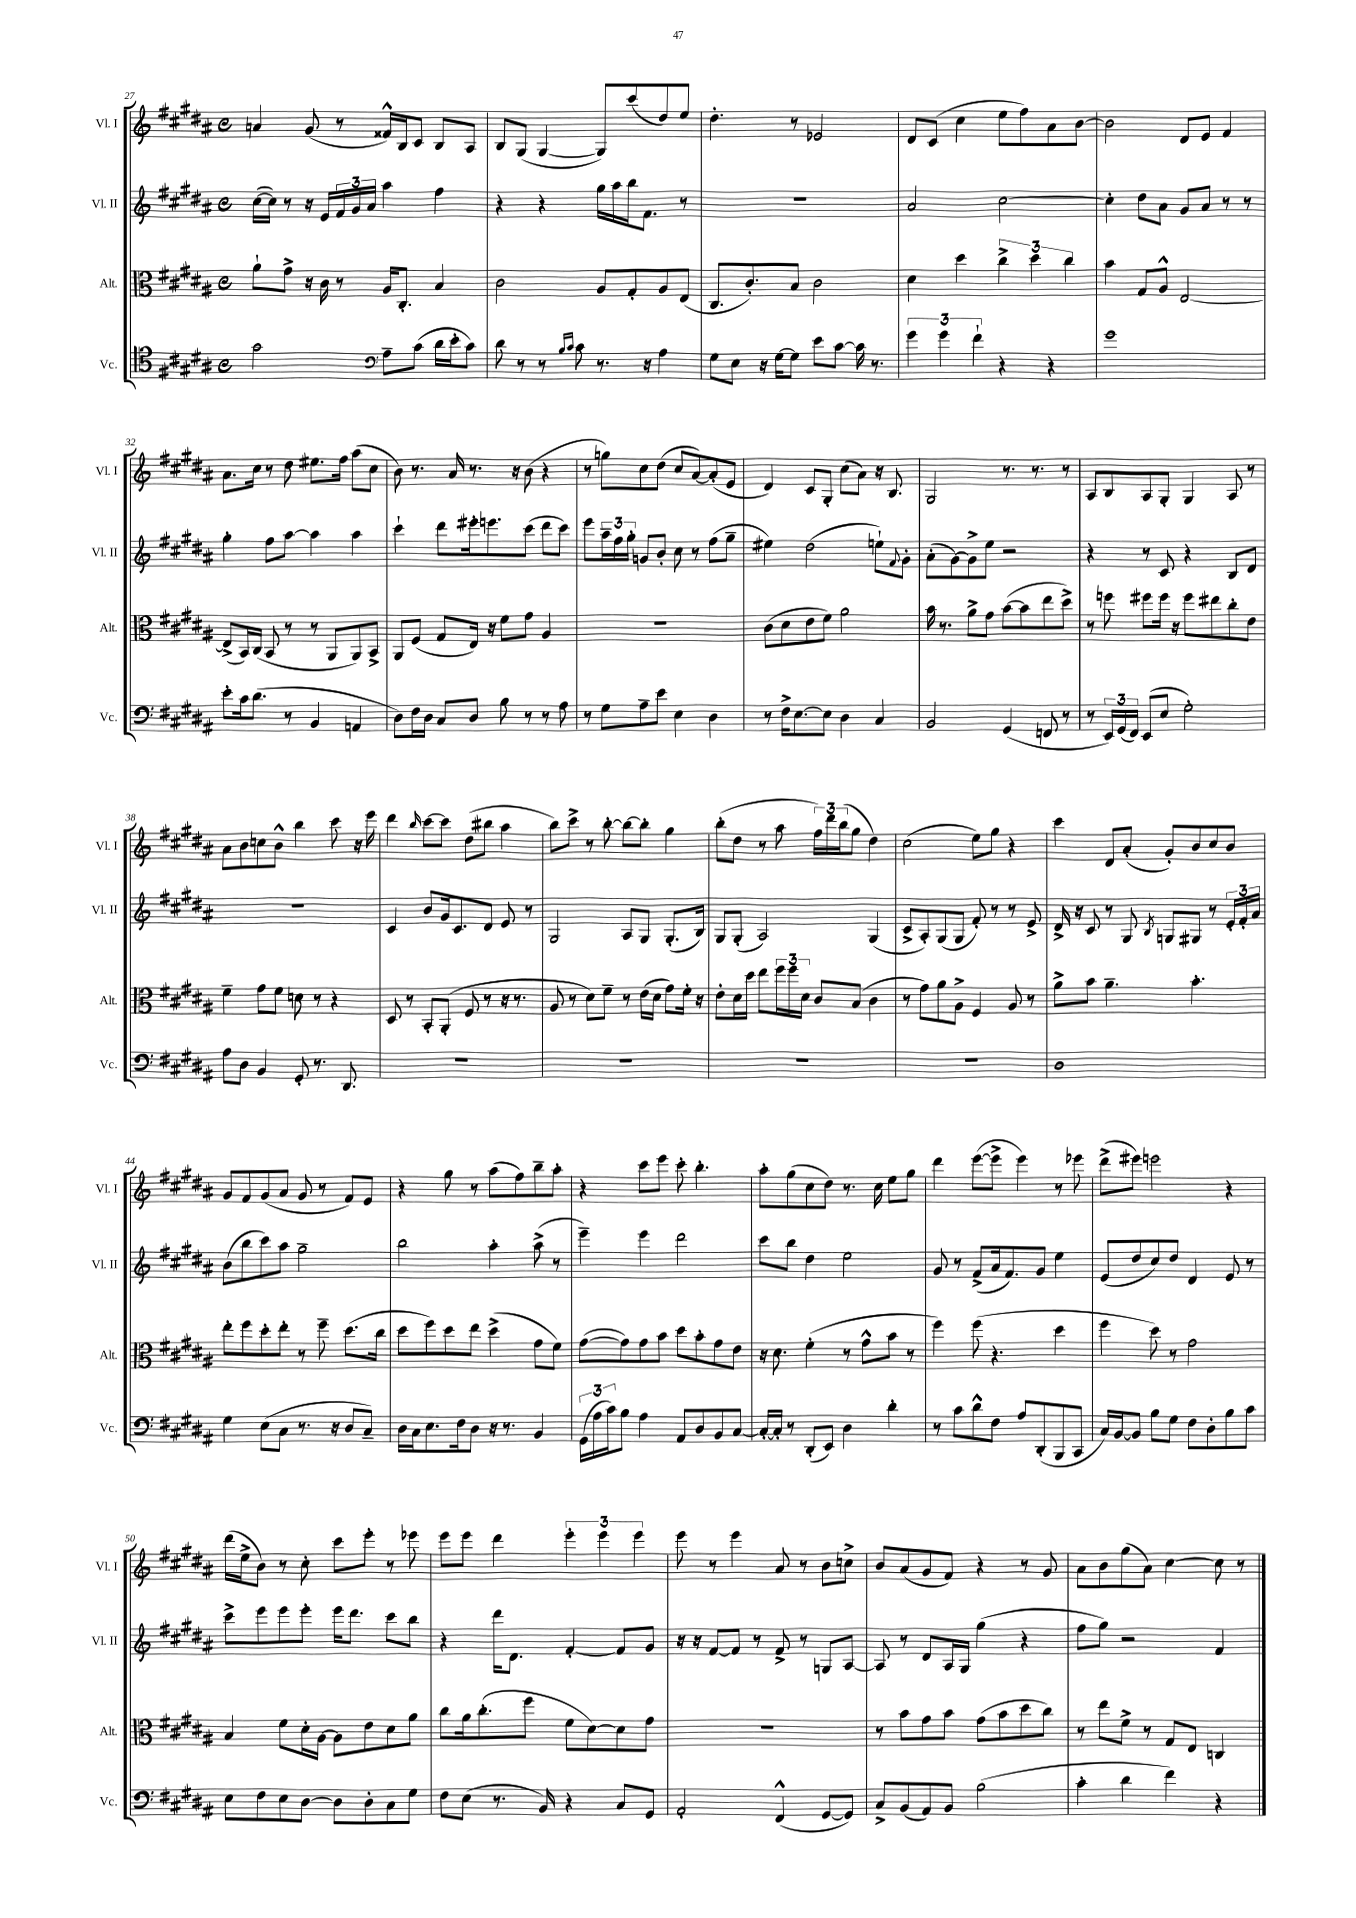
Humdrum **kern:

**kern	**kern	**kern	**kern
*staff4	*staff3	*staff2	*staff1
*clefC4	*clefC3	*clefG2	*clefG2
*k[f#c#g#d#a#]	*k[f#c#g#d#a#]	*k[f#c#g#d#a#]	*k[f#c#g#d#a#]
*M4/4	*M4/4	*M4/4	*M4/4
*met(c)	*met(c)	*met(c)	*met(c)
2g#\	8a#`\L	([16cc#\LL	4a/
.	.	16cc#\]JJ)	.
.	8g#^\J	8r	.
.	16r	16r	(8g#/
.	16c#\	16e/LL	.
.	8r	24f#/	8r
.	.	24g#/	.
.	.	24a#/JJ	.
*clefF4	*	*	*
8A#~\L	16A#/LK	4aa#\	16f##^^/LL)
.	8.C#'/J	.	16B/J
(8c#\J	.	.	8c#/J
16d#\LL	4B/	4ff#\	8B/L
16e'\J	.	.	.
8c#\J)	.	.	8A#/J
=	=	=	=
8d#\	2c#\	4r	8B/L
8r	.	.	(8G#/J
8r	.	4r	[4G#/
16qqB/LL	.	.	.
16qqc#/JJ	.	.	.
8c#\	.	.	.
8.r	8A#/L	16gg#\LL	8G#/]L)
.	.	16aa#\	.
.	8G#'/	16bb\J	(8ccc#/
16r	.	8.f#\J	.
4A#\	8A#/	.	8dd#/)
.	(8E/J	8r	8ee/J
=	=	=	=
8G#\L	8.C#/L	1r	4.dd#'\
8E\J	.	.	.
.	8.c#'/)	.	.
16r	.	.	.
[16G#\LK	.	.	.
8G#\]J	8B/J	.	8r
8e\L	2c#\	.	2e-/
[8c#\J	.	.	.
16c#\]	.	.	.
8.r	.	.	.
=	=	=	=
6g#\	4d#\	2a#/	8d#/L
.	.	.	(8c#/J
6g#\	.	.	.
.	4dd#\	.	4cc#\
6f#`\	.	.	.
4r	6cc#^\	[2cc#\	8ee\L
.	.	.	8ff#\)
.	6dd#\	.	.
4r	.	.	8a#\
.	6cc#\	.	.
.	.	.	[8b\J
=	=	=	=
1g#	4b\	4cc#'\]	2b\]
.	8G#/L	8dd#\L	.
.	8A#^^/J	8a#\J	.
.	[2E/	8g#/L	8d#/L
.	.	8a#/J	8e/J
.	.	8r	4f#/
.	.	8r	.
=	=	=	=
8e'\L	(8E^/]L	4gg#'\	8.a#\L
16c#\k	16BB/L)	.	.
(8.d#\J	(16C#/JJ	.	16cc#\Jk
.	8BB/	8ff#\L	8r
8r	8r	[8aa#\J	8dd#\
4BB/	8r	4aa#\]	8.ee#\L
.	8AA#/L	.	.
.	.	.	16ff#\Jk
4AA/	8AA#/)	4aa#\	(8aa#\L
.	8BB^/J	.	8cc#\J
=	=	=	=
8D#\L)	8AA#/L	4ccc#`\	8b\)
16F#\L	(8F#/J	.	8.r
16D#\JJ	.	.	.
8C#/L	8G#/L	8ddd#\L	.
.	.	.	16a#/
8D#/J	16E/Jk)	16eee#'\k	8.r
.	16r	8.eee\	.
8B\	8f#\L	.	.
.	.	.	16r
8r	8g#\J	(8ccc#\J	(8b\
8r	4A#/	8ddd#\L	4r
8A#\	.	8ccc#\J)	.
=	=	=	=
8r	1r	8eee\L	8r
8G#\L	.	24aa#~\L	8gg\L)
.	.	24ff#\	.
.	.	24gg#'\JJ	.
8A#~\	.	8g/L	8cc#\
8e\J	.	8b'/J	(8dd#\J
4E\	.	8cc#\	8cc#/L
.	.	8r	[8a#/)
4D#\	.	(8ff#\L	(8a#'/]
.	.	8gg#~\J	8e/J
=	=	=	=
8r	(8c#\L	4ee#\)	4d#/)
16F#^\LK	8d#\	.	.
[8.E\	.	.	.
.	8e\	(2dd#\	8c#/L
8E\]J	8f#\J)	.	8G#'/J
4D#\	2a#\	.	(8cc#\L
.	.	.	8a#\J)
4C#/	.	8ee`\L)	16r
.	.	.	8.B/
.	.	8qqf#/	.
.	.	8g#'\J	.
=	=	=	=
2BB/	16b\	(8a#'\L	2G#/
.	8.r	.	.
.	.	[8g#\)	.
.	8a#^\L	8g#^\]	.
.	8g#\J	8ee\J	.
(4GG#/	([8b\L	2r	8.r
.	8b\]	.	.
.	.	.	8.r
8FF/	8ee\	.	.
8r	8dd#^\J)	.	8r
=	=	=	=
8r	8r	4r	8A#/L
24EE/LL)	8ff\	.	8B/
(24GG#/	.	.	.
24FF#/JJ)	.	.	.
(8EE/L	8ff#\L	8r	8A#/
8E/J	16ff#\Jk	8c#/	8G#'/J
.	16r	.	.
2G#'\)	8ff#\L	4r	4G#/
.	8ee#\	.	.
.	8cc#'\	8B/L	8A#/
.	8e\J	8d#/J	8r
=	=	=	=
8A#\L	4f#~\	1r	8a#\L
8D#\J	.	.	8b\
4BB/	8g#\L	.	8cc\
.	8f#\J	.	8b^^\J
8GG#'/	8d\	.	4bb\
8.r	8r	.	.
.	4r	.	8ccc#\
8.DD#/	.	.	.
.	.	.	16r
.	.	.	16eee\
=	=	=	=
1r	8D#/	4c#/	4ddd#\
.	8r	.	.
.	.	.	16qqbb/
.	8BB'/L	8b/L	[8ccc#\L
.	(8AA#'/J	16g#/k	8ccc#\]J
.	.	8.c#/	.
.	8F#/	.	(8dd#\L
.	8r	8d#/J	8bb#\J
.	16r	8e/	4aa#\
.	8.r	.	.
.	.	8r	.
=	=	=	=
1r	8A#/	2G#/	8bb\L)
.	8r	.	8ccc#^\J
.	8d#\L)	.	8r
.	8f#~\J	.	[8bb'\
.	8r	8A#/L	8bb\_L
.	(16e\LL	8G#/J	8bb'\]J
.	16d#\JJ	.	.
.	8g#\L)	(8.G#'/L	4gg#\
.	16f#'\Jk	.	.
.	16r	16B/Jk)	.
=	=	=	=
1r	8e'\L	8G#/L	(8bb'\L
.	16d#\L	(8G#'/J	8dd#\J
.	16dd#\JJ	.	.
.	8ee\L	2A#/)	8r
.	24ff#\L	.	8aa#\
.	24ff#\	.	.
.	24d#\JJ	.	.
.	8c#/L	.	24ff#\LL)
.	.	.	24ddd#\
.	.	.	(24bb\J
.	(8B/J	.	8gg#\J
.	4c#\	(4G#/	4dd#\)
=	=	=	=
1r	8r	8c#^/L	(2cc#\
.	8g#\L)	8A#'/)	.
.	8a#\	(8G#/	.
.	8A#^\J	8G#/J	.
.	4F#/	8f#'/)	8ee\L)
.	.	8r	8gg#\J
.	8A#/	8r	4r
.	8r	8e^/	.
=	=	=	=
1D#	8a#^\L	16d#^/	4ccc#\
.	.	16r	.
.	8b\J	8c#/	.
.	4.a#~\	8r	8d#/L
.	.	8G#/	(8a#'/J
.	.	8qB/	.
.	.	8G/L	8g#'/L)
.	4.b'\	8G#/J	8b/
.	.	8r	8cc#/
.	.	24e'/LL	8b/J
.	.	24f#'/	.
.	.	24a#/JJ	.
=	=	=	=
4G#\	8ee'\L	(8b\L	8g#/L
.	8ff#\	8bb\	8f#/
(8E\L	8dd#'\	8ccc#\)	(8g#/
8C#\J	8ee'\J	8aa#\J	8a#/J
8.r	8r	2gg#~\	8g#/
.	8ff#~\	.	8r
16r	.	.	.
8D#/L	(8.dd#\L	.	8f#/L)
8C#~/J)	.	.	8e/J
.	16cc#\Jk	.	.
=	=	=	=
16D#\LL	8dd#\L	2bb\	4r
16C#\J	.	.	.
8.E\	8ff#\)	.	.
.	8dd#\	.	8gg#\
16F#\k	.	.	.
8D#\J	8ee\J	.	8r
16r	(4dd#^\	4aa#'\	(8aa#\L
8.r	.	.	.
.	.	.	8ff#\)
4BB/	8g#\L	(8aa#^\	8bb~\
.	8f#\J)	8r	8aa#'\J
=	=	=	=
(24GG#\LL	([8g#\L	4eee~\)	4r
24A#\	.	.	.
24c#\J)	.	.	.
8B\J	8g#\])	.	.
4A#\	8g#\	4eee\	8ccc#\L
.	8b\J	.	8eee\J
8AA#/L	8dd#\L	2ddd#\	8ccc#'\
8D#/	8b'\	.	4.bb'\
8BB/	8g#\	.	.
[8C#/J	8e\J	.	.
=	=	=	=
16C#'/_LL	16r	8ccc#\L	8aa#'\L
16C#'/]JJ	8.d#\	.	.
8r	.	8bb\J	(8gg#\
(8DD#'/L	(4f#'\	4dd#\	8cc#\
8EE/J)	.	.	8dd#\J)
4D#\	8r	2ee\	8.r
.	8g#^^\L	.	.
.	.	.	16cc#\
4d#'\	8b\J	.	8ee\L
.	8r	.	8gg#\J
=	=	=	=
8r	4ff#\)	8g#/	4ddd#\
8c#\L	.	8r	.
8d#^^\	(8ff#\	(8f#^/L	([8eee\L
8F#\J	4.r	16a#/k	8eee^\]J
.	.	8.f#/)	.
8A#/L	.	.	4eee\)
(8DD#'/	.	8g#/J	.
8BBB/	4dd#\	4ee\	8r
8CC#/J	.	.	8eee-\
=	=	=	=
16C#/LL)	4ff#\	(8e/L	(8ddd#^\L
[16BB/J	.	.	.
8BB/]J	.	8dd#/	8eee#\J)
8B\L	8dd#\)	8cc#/)	2eee\
8G#\J	8r	8dd#/J	.
8F#\L	2g#\	4d#/	.
8D#'\	.	.	.
8B\	.	8e/	4r
8c#\J	.	8r	.
=	=	=	=
8E\L	4B/	8ccc#^\L	(16ddd#\LL
.	.	.	16ee^\J
8F#\	.	8eee\	8b\J)
8E\	8f#\L	8eee\	8r
[8D#\J	16d#'\L	8eee'\J	8cc#'\
.	[16A#\JJ	.	.
8D#\]L	8A#\]L	16eee\LK	8ccc#\L
.	.	8.ddd#\J	.
8D#'\	8e\	.	8eee'\J
8C#\	8d#\	8ccc#\L	8r
8G#\J	8a#\J	8bb\J	8eee-\
=	=	=	=
8F#\L	8cc#\L	4r	8eee\L
(8E\J	16a#\k	.	8eee\J
.	(8.cc#'\	.	.
8.r	.	16ddd#\LK	4ddd#\
.	.	8.d#\J	.
.	8ff#\J	.	.
16BB/)	.	.	.
4r	8f#\L	[4f#'/	6eee'\
.	[8d#\)	.	.
.	.	.	6eee\
8C#/L	8d#\]	8f#/]L	.
.	.	.	6eee\
8GG#/J	8g#\J	8g#/J	.
=	=	=	=
2AA#'/	1r	16r	8eee\
.	.	16r	.
.	.	[8f#/L	8r
.	.	8f#/]J	4eee\
.	.	8r	.
(4FF#^^/	.	8f#^/	8a#/
.	.	8r	8r
[8GG#/L	.	8G/L	8b\L
8GG#/]J)	.	[8A#/J	8cc^\J
=	=	=	=
8C#^/L	8r	8A#/]	8b/L
(8BB/	8b\L	8r	(8a#/
8AA#/)	8g#\	8d#/L	8g#/
8BB/J	8b\J	16A#/L	8f#/J)
.	.	16G#/JJ	.
(2B\	(8g#\L	(4gg#\	4r
.	8b\	.	.
.	8dd#\	4r	8r
.	8cc#\J)	.	8g#/
=	=	=	=
4c#'\	8r	8ff#\L	8a#\L
.	8ee\L	8gg#\J)	8b\
4d#\	8f#^\J	2r	(8gg#\
.	8r	.	8a#\J)
4f#\)	8G#/L	.	[4cc#\
.	8E/J	.	.
4r	4C/	4f#/	8cc#\]
.	.	.	8r
==	==	==	==
*-	*-	*-	*-
